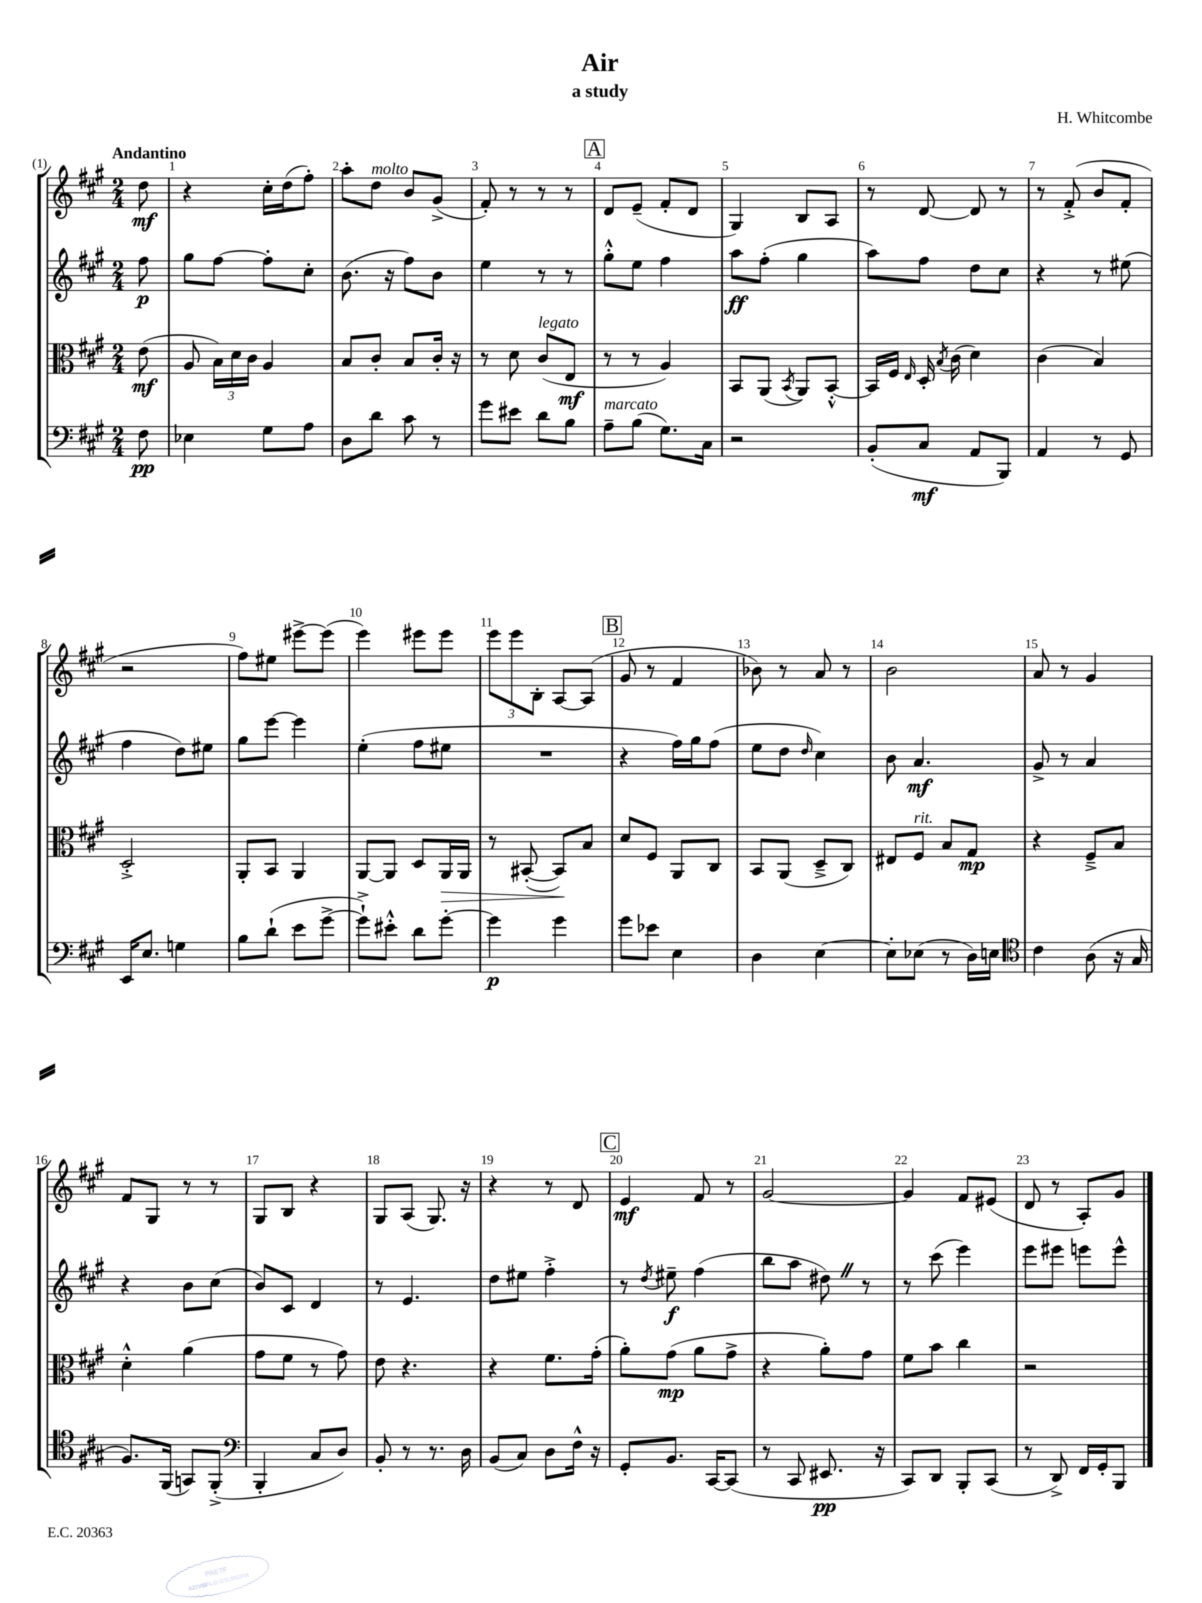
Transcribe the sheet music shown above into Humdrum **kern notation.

**kern	**kern	**kern	**kern
*staff4	*staff3	*staff2	*staff1
*clefF4	*clefC3	*clefG2	*clefG2
*k[f#c#g#]	*k[f#c#g#]	*k[f#c#g#]	*k[f#c#g#]
*M2/4	*M2/4	*M2/4	*M2/4
8F#	(8e	8ff#	8dd
=	=	=	=
4E-	8A	8gg#	4r
.	24B)	[8ff#	.
.	24d	.	.
.	24c#	.	.
8G#	4A	8ff#']	16cc#'
.	.	.	(16dd
8A	.	8cc#'	8ff#')
=	=	=	=
8D	8B	(8.b	8aa'
8d	8c#'	.	8dd
.	.	16r	.
8c#	8B	8ff#)	8b
8r	16c#'	8b	(8g#^
.	16r	.	.
=	=	=	=
8g#	8r	4ee	8f#')
8e#	8d	.	8r
8d	(8c#	8r	8r
8B	8E	8r	8r
=	=	=	=
8A~	8r	8gg#'^^	8d
(8B	8r	8ee	(8e~
8.G#)	4A)	4ff#	8f#'
.	.	.	8d
16C#	.	.	.
=	=	=	=
2r	8BB	8aa	4G#)
.	(8AA	(8ff#'	.
.	8qBB	.	.
.	8AA)	4gg#	8B
.	[8BB'^^	.	8A
=	=	=	=
(8BB'	16BB]	8aa)	8r
.	16F#	.	.
.	16qqE	.	.
8C#	16D'	8ff#	[8d
.	8qB	.	.
.	(16c#	.	.
8AA	4d)	8dd	8d]
8BBB)	.	8cc#	8r
=	=	=	=
4AA	(4c#	4r	8r
.	.	.	(8f#'^
8r	4B)	8r	8b
8GG#	.	(8ee#	8f#'
=	=	=	=
16EE	2D'^	4ff#	2r
8.E	.	.	.
4G	.	8dd)	.
.	.	8ee#	.
=	=	=	=
8B	8AA'	8gg#	8ff#)
(8d`	8BB	[8eee	8ee#
8e	4AA	4eee]	[8eee#^
[8g#^	.	.	(8eee#]
=	=	=	=
8g#`^])	[8AA	(4ee'	4eee)
8e#'^^	8AA]	.	.
8d	8D	8ff#	8eee#
[8g#'	16AA	8ee#	8eee#
.	16AA	.	.
=	=	=	=
4g#]	8r	2r	12eee
.	.	.	12eee
.	([8BB#'	.	.
.	.	.	12B'
4g#	8BB#])	.	[8A
.	8B	.	(8A]
=	=	=	=
8g#	8d	4r	8g#
8e-	8F#	.	8r
4E	8AA	16ff#)	4f#
.	.	16gg#	.
.	8C#	(8ff#	.
=	=	=	=
4D	8BB	8ee	8b-)
.	(8AA	8dd	8r
.	.	16qqdd	.
[4E	8D~^	4cc#)	8a
.	8C#)	.	8r
=	=	=	=
8E']	8E#	8b	2b
(8E-	8F#	4.a	.
8r	8B	.	.
16D)	8G#	.	.
16E	.	.	.
=	=	=	=
*clefC4	*	*	*
4c#	4r	8g#^	8a
.	.	8r	8r
(8A	8F#~^	4a	4g#
16r	8B	.	.
16G#	.	.	.
=	=	=	=
8.F#)	4d'^^	4r	8f#
.	.	.	8G#
(16FF#	.	.	.
8GG)	(4a	8b	8r
(8FF#'^	.	(8cc#	8r
=	=	=	=
*clefF4	*	*	*
4BBB'	8g#	8b)	8G#
.	8f#	8c#	8B
8C#	8r	4d	4r
8D)	8g#)	.	.
=	=	=	=
8BB'	8e	8r	8G#
8r	4.r	4.e	(8A
8.r	.	.	8.G#)
16D	.	.	16r
=	=	=	=
(8BB	4r	8dd	4r
8C#)	.	8ee#	.
8D	8.f#	4ff#'^	8r
16F#^^	.	.	8d
16r	(16g#'	.	.
=	=	=	=
8GG#'	8a')	8r	4e
.	.	8qdd	.
8.BB	(8g#	8ee#~	.
.	8a	(4ff#	8f#
[16CC#	.	.	.
(8CC#]	8g#^	.	8r
=	=	=	=
8r	4r	8bb	[2g#
8CC#	.	8aa	.
8.EE#	8a')	8dd#)	.
.	8g#	8r	.
16r	.	.	.
=	=	=	=
8CC#)	8f#	8r	4g#]
8DD	8b	(8ccc#	.
8BBB'	4cc#	4eee)	8f#
(8CC#	.	.	(8e#
=	=	=	=
8r	2r	8eee	8d
8DD^)	.	8eee#	8r
16FF#	.	8eee	8A')
16GG#'	.	.	.
8BBB	.	8eee^^	8g#
==	==	==	==
*-	*-	*-	*-
